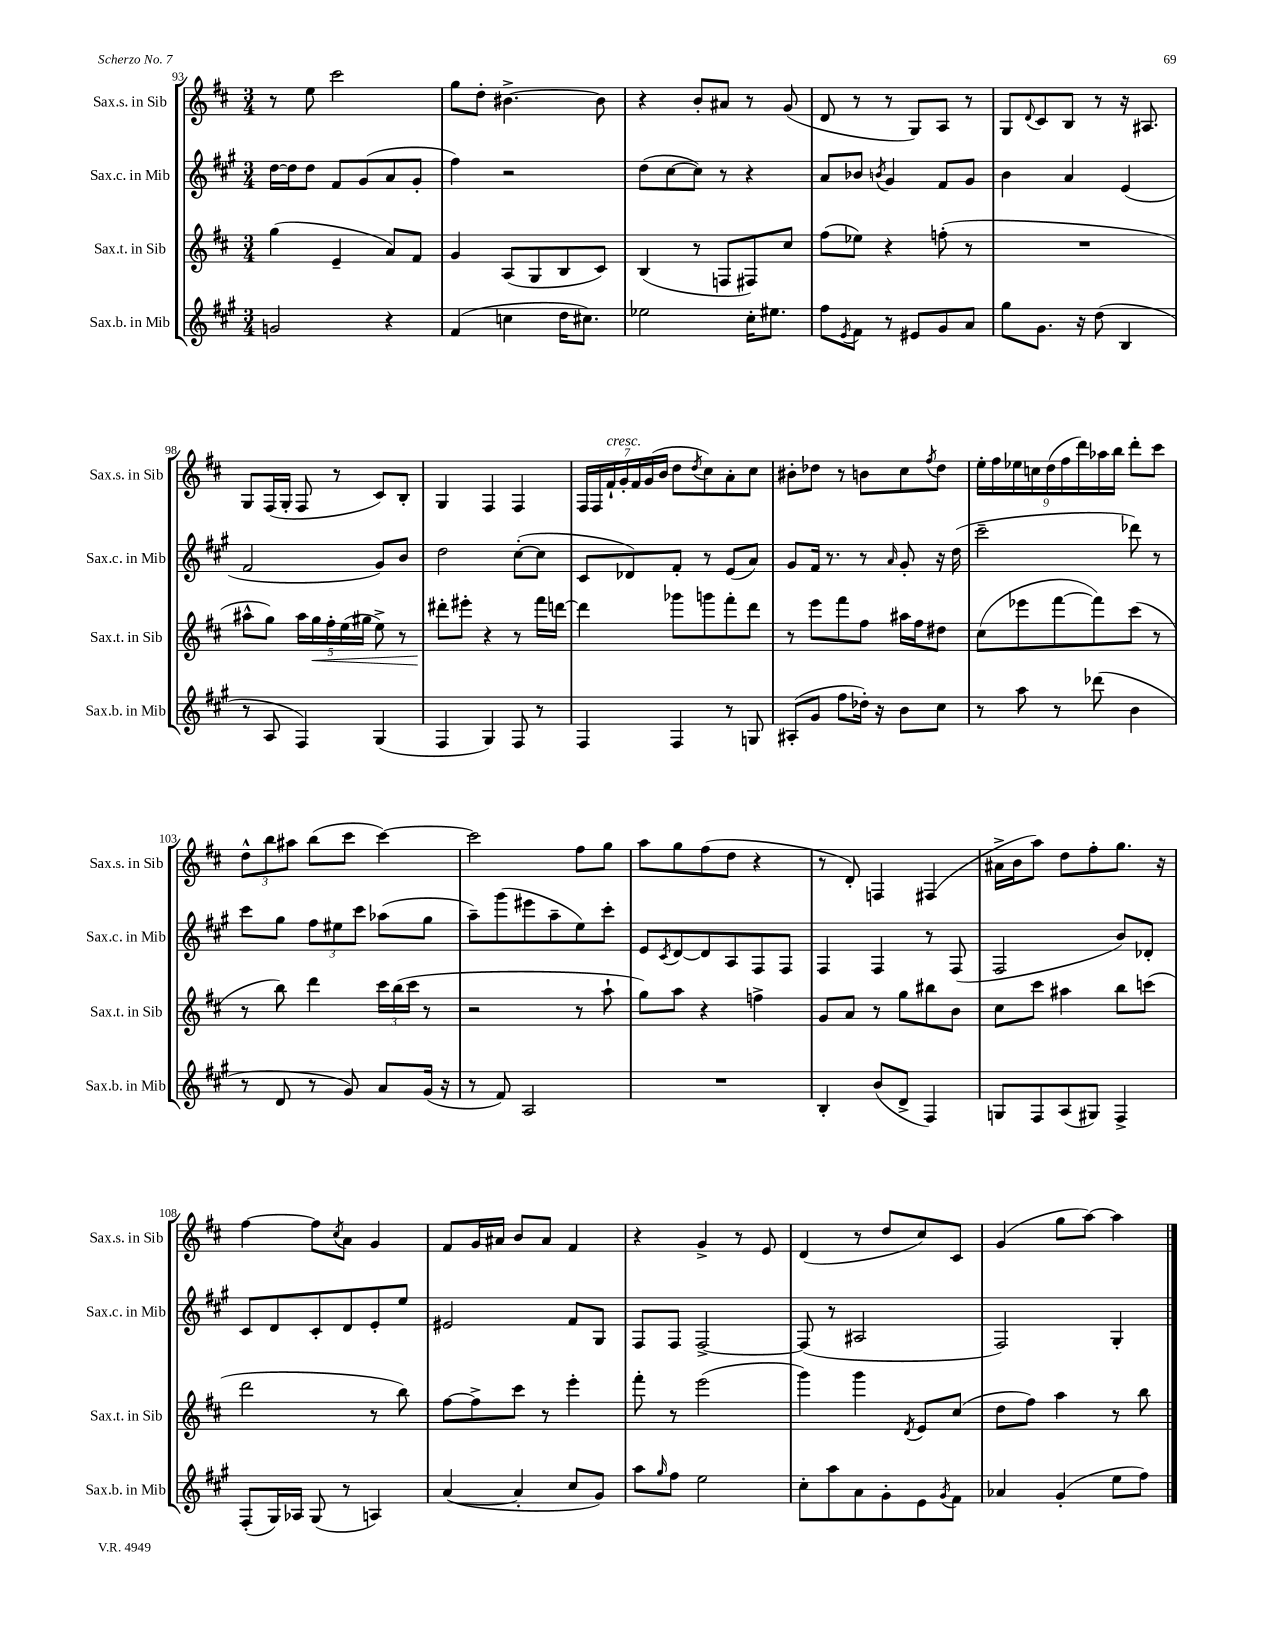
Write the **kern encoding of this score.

**kern	**kern	**dynam	**kern	**kern
*part4	*part3	*part3	*part2	*part1
*staff4	*staff3	*staff3	*staff2	*staff1
*I"Sax.b. in Mib	*I"Sax.t. in Sib	*	*I"Sax.c. in Mib	*I"Sax.s. in Sib
*I'Sax.b. in Mib	*I'Sax.t. in Sib	*	*I'Sax.c. in Mib	*I'Sax.s. in Sib
*clefG2	*clefG2	*	*clefG2	*clefG2
*k[f#c#g#]	*k[f#c#]	*	*k[f#c#g#]	*k[f#c#]
*M3/4	*M3/4	*	*M3/4	*M3/4
=93	=93	=93	=93	=93
2gn/	(4gg\	.	[16dd\LL	8r
.	.	.	16dd\J]	.
.	.	.	8dd\J	8ee\
.	4e~/	.	8f#/L	2ccc#\
.	.	.	(8g#/	.
4r	8a/L)	.	8a/	.
.	8f#/J	.	8g#'/J	.
=94	=94	=94	=94	=94
(4f#/	4g/	.	4ff#\)	8gg\L
.	.	.	.	8dd'\J
4ccn\	(8A/L	.	2r	[4.b#X^\
.	8G/	.	.	.
16dd\KL	8B/	.	.	.
8.cc#X\J)	.	.	.	.
.	8c#/J)	.	.	8b#\]
=95	=95	=95	=95	=95
2ee-X\	(4B/	.	(8dd\L	4r
.	.	.	[8cc#\	.
.	8r	.	8cc#\J])	8b'/L
.	8Fn/L	.	8r	8a#X/J
16cc#'\KL	8F#X/)	.	4r	8r
8.ee#X\J	.	.	.	.
.	8cc#/J	.	.	(8g/
=96	=96	=96	=96	=96
8ff#\L	(8ff#\L	.	8a/L	8d/
8qe/	.	.	.	.
8f#\J	8ee-X\J)	.	8b-X/J	8r
.	.	.	8qbn/	.
8r	4r	.	4g#/	8r
8e#X/L	.	.	.	8G/L)
8g#/	(8ffn'\	.	8f#/L	8A/J
8a/J	8r	.	8g#/J	8r
=97	=97	=97	=97	=97
8gg#\L	2.r	.	4b\	8G/L
.	.	.	.	8qqd/
8.g#\J	.	.	.	8c#/
.	.	.	4a/	8B/J
16r	.	.	.	.
(8dd\	.	.	.	8r
4B/	.	.	(4e/	16r
.	.	.	.	8.A#X/
!!LO:LB:g=z
=98	=98	=98	=98	=98
8r	8aa#X^^\L	.	2f#/	8G/L
8A/	8gg\J)	.	.	(16F#/L
.	.	.	.	16G'/JJ
4F#/)	20aa#\LL	.	.	8F#/
!	!	!LO:HP:b	!	!
.	20gg\	<	.	.
.	20ff#'\	.	.	.
.	.	.	.	8r
.	(20ee\	.	.	.
.	20gg#X\JJ	.	.	.
(4G#/	8ee^\)	.	8g#/L)	8c#/L)
.	8r	.	8b/J	8B'/J
=99	=99	=99	=99	=99
4F#/	8ddd#X'\L	.	2dd\	4G/
.	8eee#X'\J	[	.	.
4G#/)	4r	.	.	4F#/
8F#/	8r	.	([8cc#'\L	4F#/
8r	16fff#\LL	.	8cc#\J]	.
.	[16dddn\JJ	.	.	.
=100	=100	=100	=100	=100
4F#/	4ddd\]	.	8c#/L	28F#/LL
.	.	.	.	28F#/
!	!	!	!	!LO:TX:a:i:t=cresc.
.	.	.	.	28f#`/
.	.	.	.	28g'/
.	.	.	8d-X/)	.
.	.	.	.	28f#/
.	.	.	.	(28g/
.	.	.	.	28b/JJ
4F#/	8ggg-X\L	.	8f#'/J	8dd\L
.	.	.	.	8qdd/
.	8gggn\	.	8r	8cc#\)
8r	8fff#'\	.	(8e/L	8a'\
8Gn/	8ddd\J	.	8a/J)	8cc#\J
=101	=101	=101	=101	=101
(8A#X'/L	8r	.	8g#/L	8b#X'\L
8g#/J	8eee\L	.	16f#/Jk	8dd-X\J
.	.	.	8.r	.
8ff#\L	8fff#\	.	.	8r
16dd-X'\Jk)	8ff#\J	.	8r	8bn\L
16r	.	.	.	.
.	.	.	16qqa/	.
8b\L	16aa#X\LL	.	8g#'/	8cc#\
.	16ff#\J	.	.	.
.	.	.	.	8qff#/
8cc#\J	8dd#X\J	.	16r	8dd-\J
.	.	.	(16dd\	.
=102	=102	=102	=102	=102
8r	(8cc#\L	.	2ccc#~\	18ee'\LL
.	.	.	.	18ff#\
.	.	.	.	18ee-X\
8aa\	8eee-X\	.	.	.
.	.	.	.	18ccn\
.	.	.	.	(18dd\
8r	[8fff#\	.	.	.
.	.	.	.	18ff#\
.	.	.	.	18ddd\)
(8ddd-X\	8fff#\])	.	.	.
.	.	.	.	18aa-X\
.	.	.	.	18bb\JJ
4b\	(8ccc#\J	.	8ddd-X\)	8ddd'\L
.	8r	.	8r	8ccc#\J
!!LO:LB:g=z
=103	=103	=103	=103	=103
8r	8r	.	8ccc#\L	12dd^^\L
.	.	.	.	12bb\
8d/	8bb\)	.	8gg#\J	.
.	.	.	.	12aa#X\J
8r	4ddd\	.	12ff#\L	(8bb\L
.	.	.	12ee#X\	.
8g#/)	.	.	.	8ccc#\J
.	.	.	12ccc#\J	.
8a/L	24ccc#\LL	.	(8aa-X\L	[4ccc#\)
.	(24bb\	.	.	.
.	24ccc#\JJ	.	.	.
(16g#/Jk	8r	.	8gg#\J	.
16r	.	.	.	.
=104	=104	=104	=104	=104
8r	2r	.	8aa~\L)	2ccc#\]
8f#/)	.	.	(8ggg#\	.
2A/	.	.	8eee#X\	.
.	.	.	8aa~\	.
.	8r	.	8ee\)	8ff#\L
.	8aa`\	.	8ccc#'\J	8gg\J
=105	=105	=105	=105	=105
2.r	8gg\L)	.	8e/L	8aa\L
.	.	.	8qc#/	.
.	8aa\J	.	[8d/	8gg\
.	4r	.	8d/]	(8ff#\
.	.	.	8A/	8dd\J
.	4ffn^\	.	8F#/	4r
.	.	.	8F#/J	.
=106	=106	=106	=106	=106
4B'/	8g/L	.	4F#/	8r
.	8a/J	.	.	8d'/)
(8b/L	8r	.	4F#/	4Fn/
8d^/J	8gg\L	.	.	.
4F#/)	8bb#X\	.	8r	(4F#X/
.	8b\J	.	(8F#/	.
=107	=107	=107	=107	=107
8Gn/L	8cc#\L	.	2F#/	16a#X^\LL
.	.	.	.	16b\J
8F#/	8ccc#\J	.	.	8aa\J)
(8A/	4aa#X\	.	.	8dd\L
8G#X/J)	.	.	.	8ff#'\
4F#^/	8bb\L	.	8b/L)	8.gg\J
.	(8cccn\J	.	8d-X'/J	.
.	.	.	.	16r
!!LO:LB:g=z
=108	=108	=108	=108	=108
(8F#'/L	2ddd\	.	8c#/L	[4ff#\
16G#/L)	.	.	8d/	.
16A-X/JJ	.	.	.	.
(8G#/	.	.	8c#'/	8ff#\L]
.	.	.	.	8qcc#/
8r	.	.	8d/	8a\J
4An/)	8r	.	8e'/	4g/
.	8bb\)	.	8ee/J	.
=109	=109	=109	=109	=109
([4a/	[8ff#\L	.	2e#X/	8f#/L
.	8ff#^\]	.	.	16g/L
.	.	.	.	16a#X/JJ
4a'/]	8ccc#\J	.	.	8b/L
.	8r	.	.	8a#/J
8cc#/L	4eee'\	.	8f#/L	4f#/
8g#/J)	.	.	8G#/J	.
=110	=110	=110	=110	=110
8aa\L	8fff#'\	.	8F#/L	4r
16qqgg#/	.	.	.	.
8ff#\J	8r	.	8F#/J	.
2ee\	(2eee\	.	[2F#^/	4g^/
.	.	.	.	8r
.	.	.	.	8e/
=111	=111	=111	=111	=111
8cc#'\L	4ggg\)	.	(8F#/]	(4d/
8aa\	.	.	8r	.
8a\	4ggg\	.	2A#X/	8r
8g#'\	.	.	.	8dd/L
.	8qd/	.	.	.
8e\	8e/L	.	.	8cc#/)
8qg#/	.	.	.	.
8f#\J	(8cc#/J	.	.	8c#/J
=112	=112	=112	=112	=112
4a-X/	8dd\L	.	2F#/)	(4g/
.	8ff#\J)	.	.	.
(4g#'/	4aa\	.	.	8gg\L
.	.	.	.	[8aa\J)
8ee\L	8r	.	4G#'/	4aa\]
8ff#\J)	8bb\	.	.	.
==	==	==	==	==
*-	*-	*-	*-	*-
